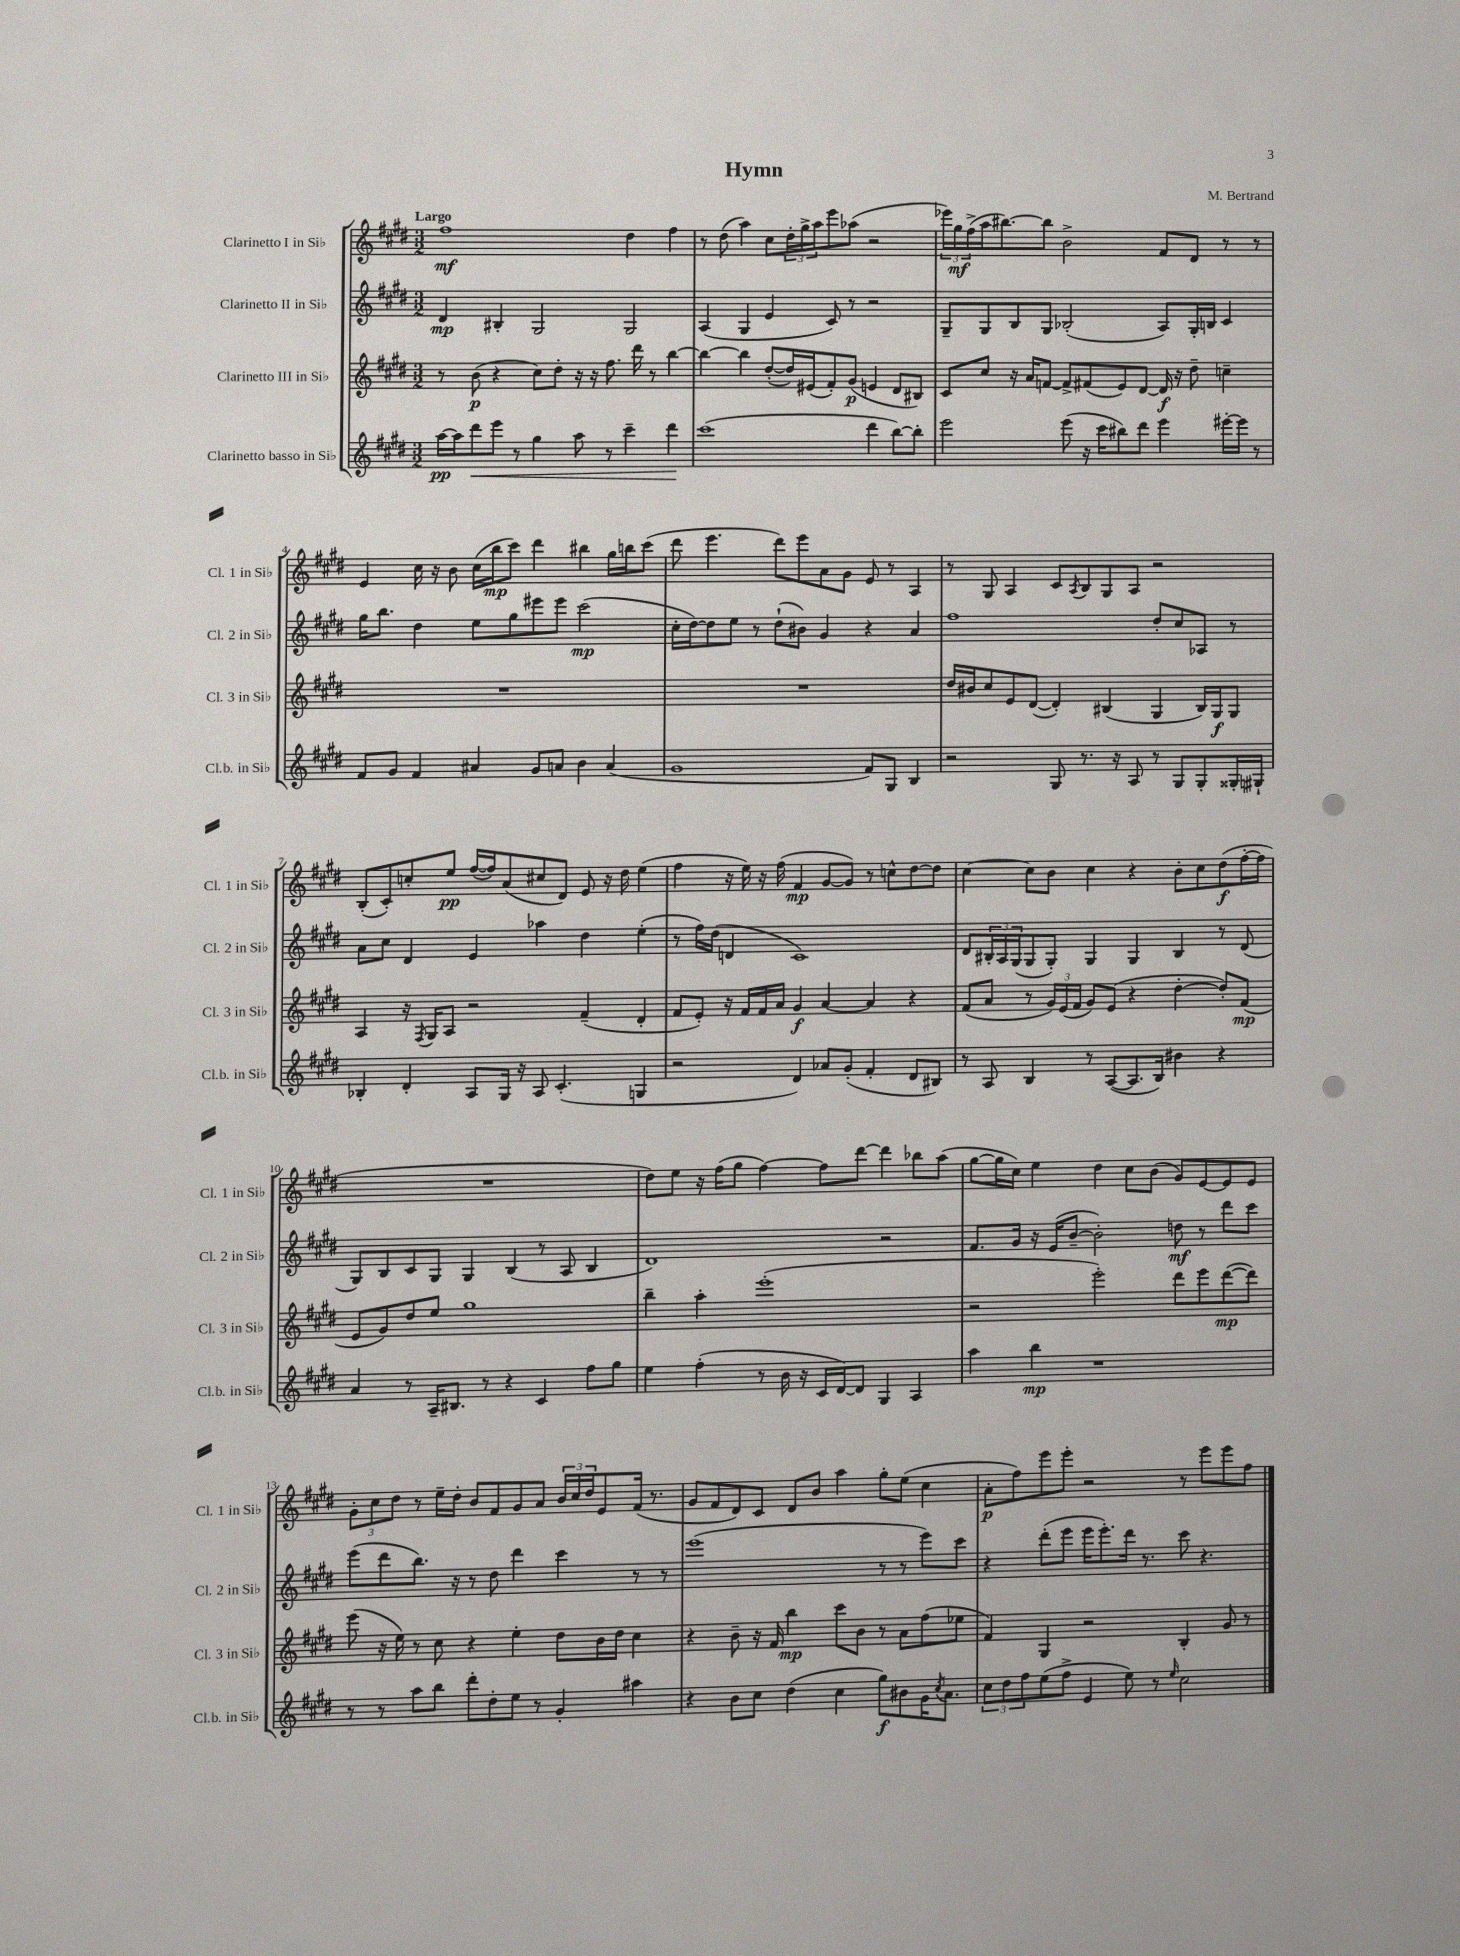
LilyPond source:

\header { title = "Hymn" composer = "M. Bertrand" }
<<
\new StaffGroup <<
\new Staff = "s0" \with { instrumentName = "Clarinetto I in Sib" shortInstrumentName = "Cl. 1 in Sib" } {
    \clef treble \key e \major \numericTimeSignature \time 3/2 \tempo "Largo"
    fis''1\mf dis''4 fis''4 |
    r8 dis''8( a''4) cis''8 \tuplet 3/2 { dis''16-. gis''16-> a''16 } e'''8 aes''8( r2 |
    \tuplet 3/2 { ees'''16) gis''16\mf fis''16->( } a''16 bis''8.~) bis''8 b'2-> fis'8 dis'8 r8 r8 |
    e'4 cis''16 r16 b'8 cis''16( b''16\mp cis'''8) dis'''4 bis''4 gis''16 b''16 cis'''8( |
    dis'''8 e'''4. dis'''8) e'''8 a'8 gis'8 e'8 r8 a4 |
    r8 gis8 a4 cis'8 \acciaccatura { a8 } b8 gis8 a8 r2 |
    b8-.( cis'8-.) c''8-. e''8\pp fis''16~( fis''16) a'8( cis''8 dis'8) e'8 r16 dis''16 e''4( |
    fis''4 r16 e''16) r16 fis''16( fis'4\mp gis'8~ gis'8) r8 c''8-^ dis''8~ dis''8 |
    cis''4~ cis''8 b'8 cis''4 r4 b'8-. cis''8 dis''8\f( fis''16~-. fis''16 |
    R1. |
    dis''8) e''8 r16 fis''16( gis''8 fis''4~) fis''8 dis'''8~ dis'''4 bes''8 a''8( |
    gis''8~ gis''16 cis''16) e''4 dis''4 cis''8 b'8( gis'8) e'8~ e'8 e'8 |
    \tuplet 3/2 { gis'8-. cis''8 dis''8 } r8 e''16-- dis''16-. b'8 fis'8 gis'8 a'8 \tuplet 3/2 { b'16 cis''16 dis''16 } e'8 fis'16( r8. |
    gis'8 fis'8 dis'8) cis'8 dis'8 b'8 a''4 gis''8-. e''8( cis''4 |
    a'8-.\p fis''8) e'''8 e'''8-. r2 r8 e'''8 e'''8 fis''8 \bar "|." |
}
\new Staff = "s1" \with { instrumentName = "Clarinetto II in Sib" shortInstrumentName = "Cl. 2 in Sib" } {
    \clef treble \key e \major \numericTimeSignature \time 3/2
    dis'4\mp bis4-. gis2 gis2 |
    a4( gis4 e'4 cis'8) r8 r2 |
    gis8-- gis8 b8 gis8 bes2-.( a8) gis16-. b16 cis'4 |
    gis''16 b''8. dis''4 e''8 gis''8 eis'''8 eis'''8 cis'''2\mp( |
    cis''16-. dis''16~) dis''8 e''8 r8 dis''8-!( bis'8) gis'4 r4 a'4 |
    fis''1 dis''8-. cis''8 aes8 r8 |
    a'8 cis''8 dis'4 e'4 aes''4 dis''4 e''4-.( |
    r8 fis''16) dis''16( d'4 cis'1) |
    dis'8 \tuplet 3/2 { bis16-. a16 gis16( } gis8 gis8-.) gis4 gis4 bis4 r8 dis'8( |
    gis8) b8 cis'8 gis8 gis4 b4( r8 a8 b4 |
    dis'1) r2 |
    fis'8. gis'16 r16 e'16( b'8~-- b'2-.) d''8\mf r8 dis'''8 cis'''8 |
    e'''8( dis'''8 b''8.) r16 r8 dis''8 dis'''4 cis'''4 r8 r8 |
    e'''1( r8 r8 e'''8) cis'''8 |
    r4 dis'''8-.( e'''8 e'''16 e'''8.-.) dis'''16 r8. cis'''8 r4. \bar "|." |
}
\new Staff = "s2" \with { instrumentName = "Clarinetto III in Sib" shortInstrumentName = "Cl. 3 in Sib" } {
    \clef treble \key e \major \numericTimeSignature \time 3/2
    r8 b'8\p( r4 cis''8) dis''8-. r16 r16 fis''8. dis'''16 r8 b''4~ |
    b''4~ b''4 dis''8~-.( dis''16) eis'16( fis'8-.) gis'8\p( e'4 dis'8 bis8) |
    cis'8 cis''8 r16 a'16 f'8~ f'8-> fis'8( e'8) dis'8~ dis'16\f r16 dis''8-- c''4-- |
    R1. |
    R1. |
    dis''16 bis'16 cis''8 e'8 dis'8~( dis'4-.) bis4( gis4 bis16) gis16\f gis8 |
    a4 r16 \acciaccatura { fis8 } gis16 a8 r2 fis'4--( dis'4-. |
    fis'8 e'8-.) r16 fis'16 fis'16 a'16 gis'4\f a'4~ a'4 r4 |
    fis'8( a'8 r8 \tuplet 3/2 { gis'16) e'16( fis'16 } gis'8) e'8( r4 dis''4~-. dis''8-.) fis'8\mp( |
    e'8 gis'8) dis''8 e''8 gis''1 |
    b''4-- a''4-. e'''1-.( |
    r2 e'''2-.) dis'''8 e'''8 dis'''8~\mp( dis'''8) |
    e'''8( r16 e''16) r8 cis''8 r4 e''4-. dis''8 b'16 dis''16 cis''4 |
    r4 b'8-- r16 fis'16 b''4\mp cis'''8 b'8 r8 a'8 fis''8( ees''8 |
    fis'4) gis4 r2 b4-. gis'8 r8 \bar "|." |
}
\new Staff = "s3" \with { instrumentName = "Clarinetto basso in Sib" shortInstrumentName = "Cl.b. in Sib" } {
    \clef treble \key e \major \numericTimeSignature \time 3/2
    a''16~\pp a''16 dis'''8\< e'''8 r8 gis''4 a''8 r8 cis'''4-- dis'''4\! |
    cis'''1( dis'''4 b''8~) b''8-. |
    e'''2 e'''8( r16 cis'''16 bis''8) dis'''8 e'''4 eis'''16~-. eis'''16 r8 |
    fis'8 gis'8 fis'4 ais'4 gis'8 a'8 b'4 a'4( |
    gis'1 fis'8) gis8 b4 |
    r2 gis8 r8. r16 a8 r8 gis8 gis8-. gisis16-. gis16-! |
    bes4-. dis'4-. a8 gis16 r16 a8 cis'4.-.( g4 |
    r2 dis'4) aes'8 gis'8-.( fis'4-. dis'8 bis8) |
    r8 a8 b4 r8 a8~( a8. b16) bis'4 r4 |
    a'4 r8 a16-- bis8. r8 r4 cis'4 fis''8 gis''8 |
    e''4 fis''4-.( r8 b'16 r16 cis'16 dis'16~) dis'8 gis4 a4 |
    a''4 b''4\mp r1 |
    r8 r8 a''8 b''8 dis'''8-. dis''8-. e''8 r8 gis'4-. ais''4 |
    r4 b'8 cis''8 dis''4( cis''4 gis''8\f) bis'8 gis'16 \acciaccatura { cis''8 } a'8. |
    \tuplet 3/2 { cis''8 dis''8 fis''8 } e''8( fis''8-> e'4 e''8) r8 \grace { e''16 } cis''2 \bar "|." |
}
>>
>>
